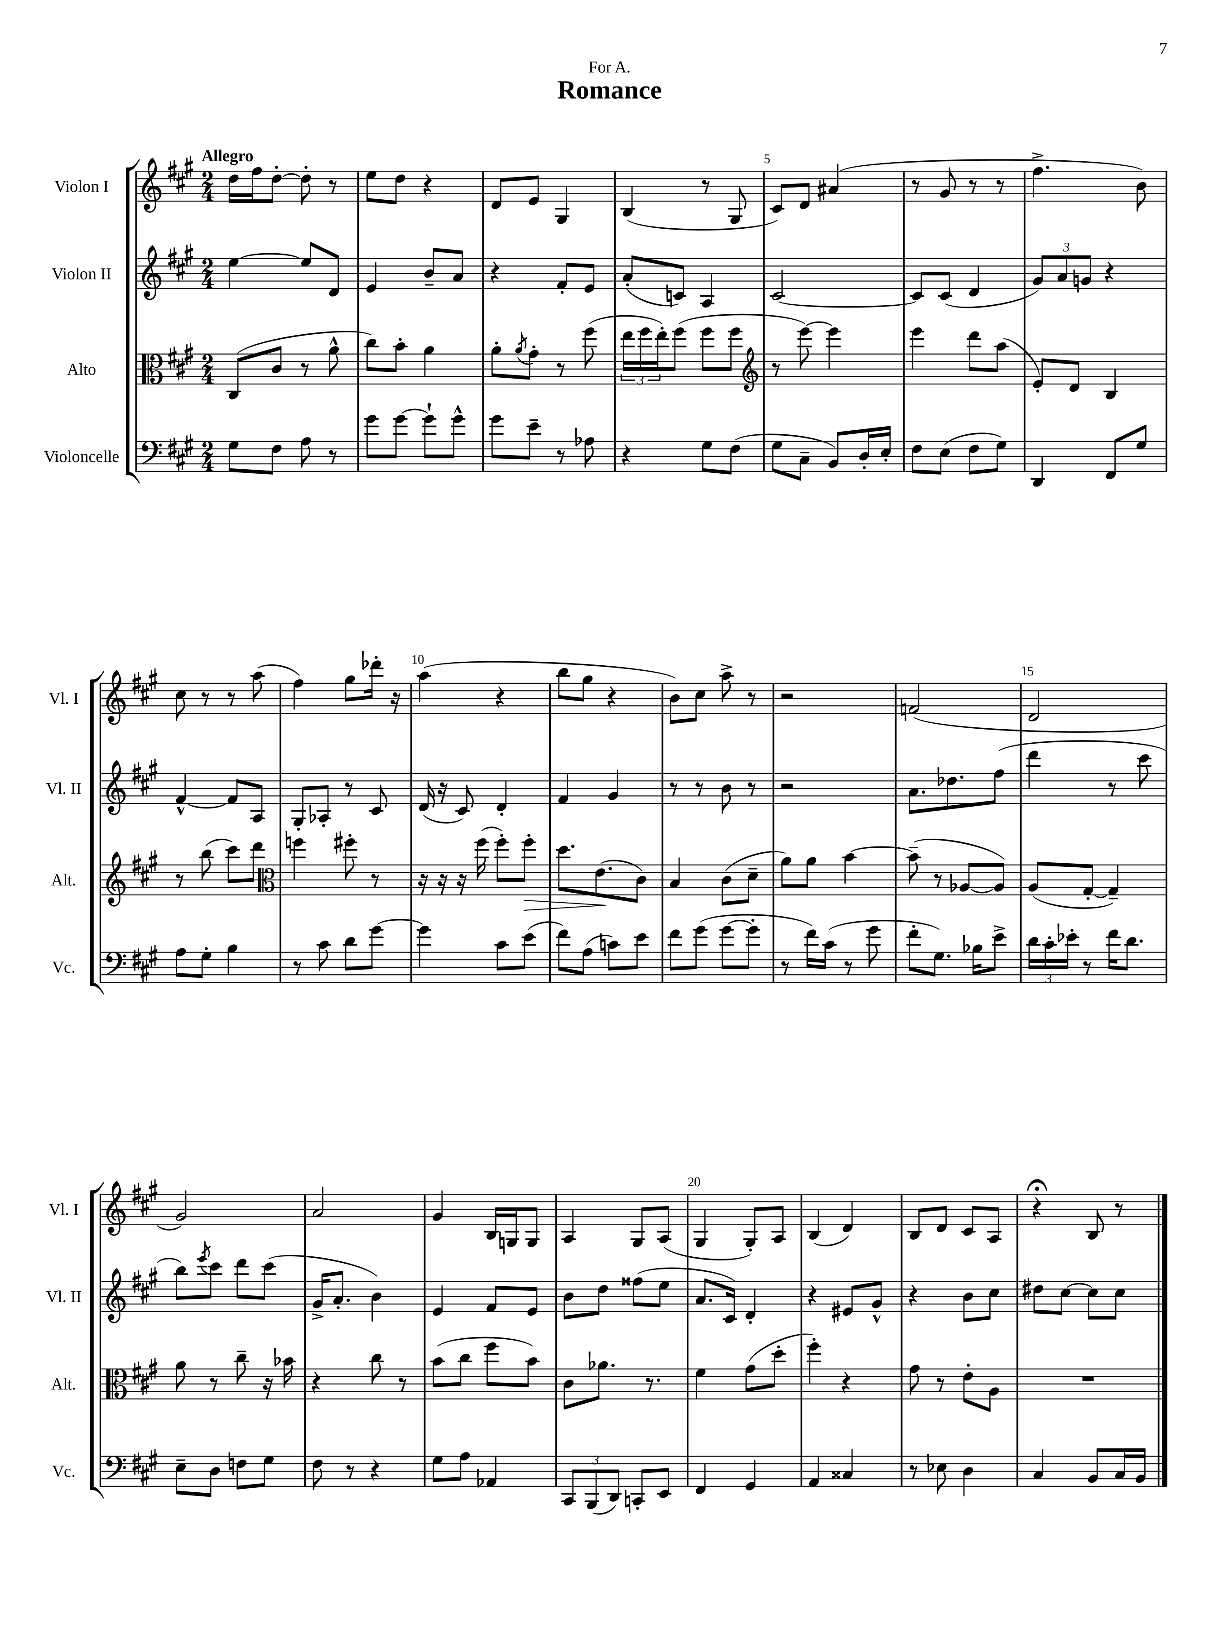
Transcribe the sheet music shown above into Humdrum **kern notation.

**kern	**kern	**kern	**kern
*staff4	*staff3	*staff2	*staff1
*clefF4	*clefC3	*clefG2	*clefG2
*k[f#c#g#]	*k[f#c#g#]	*k[f#c#g#]	*k[f#c#g#]
*M2/4	*M2/4	*M2/4	*M2/4
8G#	(8C#	[4ee	16dd
.	.	.	16ff#
8F#	8c#	.	[8dd'
8A	8r	8ee]	8dd']
8r	8a^^	8d	8r
=	=	=	=
8g#	8cc#)	4e	8ee
[8g#	8b'	.	8dd
8g#`]	4a	8b~	4r
8g#^^	.	8a	.
=	=	=	=
8g#	8a'	4r	8d
.	8qa	.	.
8e~	8g#'	.	8e
8r	8r	8f#'	4G#
8A-	(8ff#	8e	.
=	=	=	=
4r	24ee	(8a'	(4B
.	24ff#	.	.
.	24ee')	.	.
.	(8ff#	8c)	.
8G#	8ff#	4A	8r
(8F#	8ff#	.	8G#
=	=	=	=
*	*clefG2	*	*
8G#	8r	[2c#	8c#)
8C#~	[8eee)	.	8d
8BB)	4eee]	.	(4a#
16D'	.	.	.
16E'	.	.	.
=	=	=	=
8F#	4eee	8c#]	8r
(8E	.	(8c#	8g#
8F#	8ddd	4d	8r
8G#)	(8aa	.	8r
=	=	=	=
4DD	8e')	12g#)	4.ff#^
.	.	12a	.
.	8d	.	.
.	.	12g	.
8FF#	4B	4r	.
8G#	.	.	8b)
=	=	=	=
8A	8r	[4f#^^	8cc#
8G#'	(8bb	.	8r
4B	8ccc#)	8f#]	8r
.	8ddd	8A	(8aa
=	=	=	=
*	*clefC3	*	*
8r	4ff	8G#'	4ff#)
8c#	.	8A-'	.
8d	8ff#'	8r	8gg#
[8g#	8r	8c#	16ddd-'
.	.	.	16r
=	=	=	=
4g#]	16r	(16d	(4aa
.	16r	16r	.
.	16r	8c#)	.
.	(16ff#	.	.
8c#	8ff#')	4d'	4r
(8e	8ff#'	.	.
=	=	=	=
8f#)	8.dd	4f#	8bb
(8A	.	.	8gg#
.	(8.e	.	.
8c)	.	4g#	4r
8e	8c#)	.	.
=	=	=	=
8f#	4B	8r	8b)
(8g#	.	8r	8cc#
[8g#	(8c#	8b	8aa^
8g#']	8d~	8r	8r
=	=	=	=
8r	8a)	2r	2r
16f#)	8a	.	.
(16c#	.	.	.
8r	[4b	.	.
8g#	.	.	.
=	=	=	=
8f#'	(8b~]	8.a	(2f
8.G#)	8r	.	.
.	.	8.dd-	.
.	[8A-	.	.
16B-	.	.	.
8e^	8A-])	(8ff#	.
=	=	=	=
24d	(8A	4ddd	2d
24c#'	.	.	.
24e-'	.	.	.
8r	[8G#'	.	.
16f#	4G#~])	8r	.
8.d	.	.	.
.	.	8ccc#	.
=	=	=	=
8E~	8a	8bb)	2g#)
.	.	8qeee	.
8D	8r	8ccc#	.
8F	8cc#~	8ddd	.
8G#	16r	(8ccc#	.
.	16b-	.	.
=	=	=	=
8F#	4r	16g#^	2a
.	.	8.a'	.
8r	.	.	.
4r	8cc#	4b)	.
.	8r	.	.
=	=	=	=
8G#	(8b	4e	4g#
8A	8cc#	.	.
4AA-	8ff#	8f#	16B
.	.	.	16G
.	8b)	8e	8G
=	=	=	=
12CC#	8c#	8b	4A
(12BBB	.	.	.
.	8.a-	8dd	.
12DD)	.	.	.
8CC'	.	(8ff##	8G#
.	8.r	.	.
8EE	.	8ee	(8A
=	=	=	=
4FF#	4f#	8.a	4G#
.	.	16c#)	.
4GG#	(8g#	4d'	8G#')
.	8dd'	.	8A
=	=	=	=
4AA	4ff#')	4r	(4B
4C##	4r	8e#	4d)
.	.	8g#^^	.
=	=	=	=
8r	8g#	4r	8B
8E-	8r	.	8d
4D	8e'	8b	8c#
.	8A	8cc#	8A
=	=	=	=
4C#	2r	8dd#	4r;
.	.	[8cc#	.
8BB	.	8cc#]	8B
16C#	.	8cc#	8r
16BB	.	.	.
==	==	==	==
*-	*-	*-	*-
